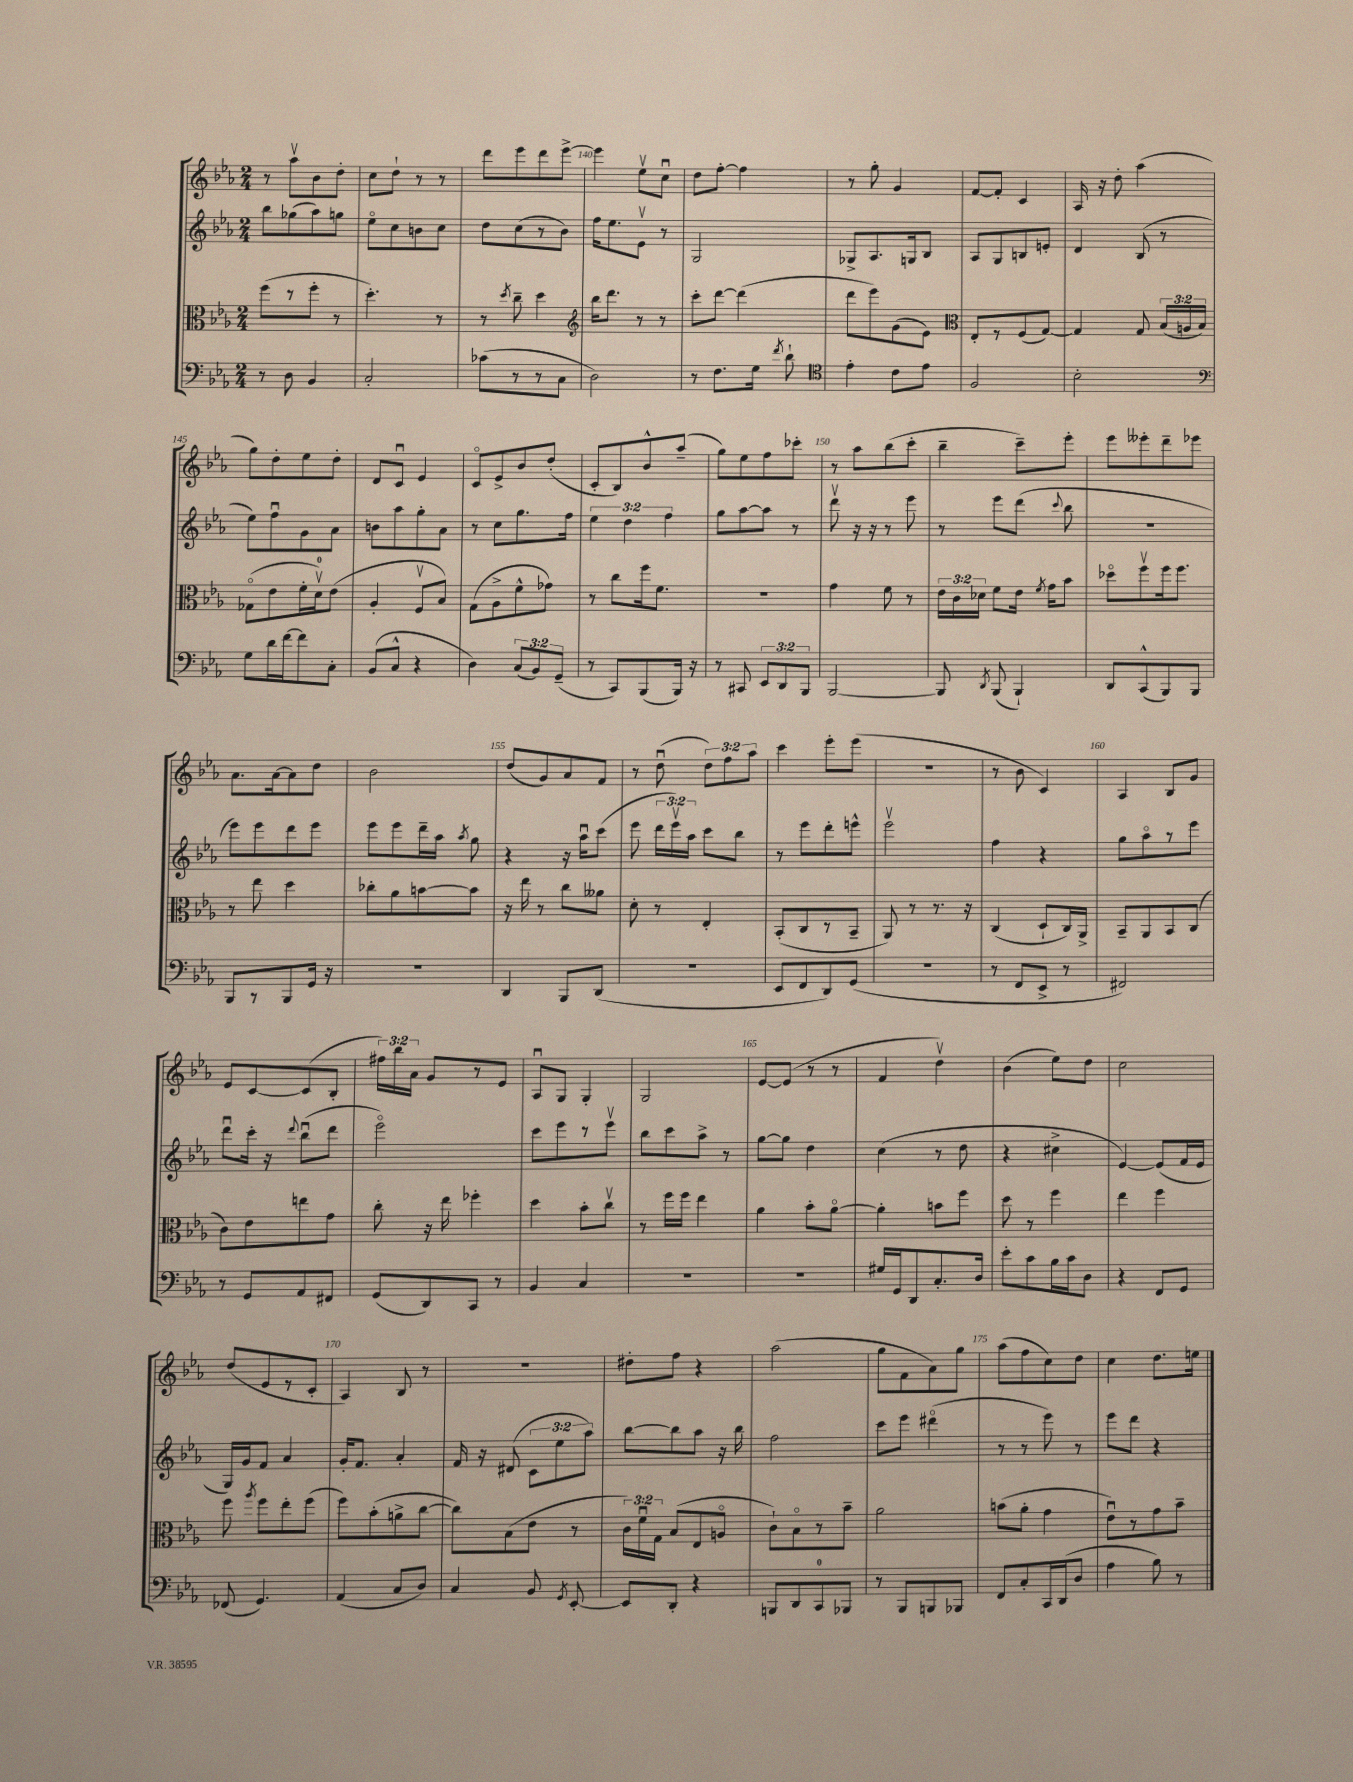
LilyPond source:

<<
\new StaffGroup <<
\new Staff = "s0" {
    \clef treble \key ees \major \numericTimeSignature \time 2/4 \override Staff.TupletNumber.text = #tuplet-number::calc-fraction-text
    \autoBeamOff r8 aes''8[\upbow bes'8 d''8]-. |
    c''8[ d''8]-! r8 r8 |
    d'''8[ ees'''8 d'''8 ees'''8]~-> |
    ees'''4 ees''8[\upbow c''8]\downbow |
    d''8[ f''8]~-. f''4 |
    r8 g''8-. g'4 |
    f'8[~ f'8]-. c'4 |
    aes16 r16 d''8-. aes''4( |
    g''8[) d''8-. ees''8 d''8]-. |
    d'8[ c'8]\downbow ees'4 |
    c'8[\flageolet ees'8-> bes'8 d''8]-.( |
    c'8[-. bes8) bes'8-^ aes''8]--( |
    g''8[) ees''8 f''8 ces'''8]-. |
    r8 aes''8[ bes''8( c'''8]-. |
    bes''4-- c'''8[--) ees'''8]-. |
    ees'''8[ eeses'''8-. d'''8-- ees'''8] |
    aes'8.[ aes'16~ aes'8 d''8] |
    bes'2 |
    d''8[( g'8) aes'8 f'8] |
    r8 d''8\downbow( \tuplet 3/2 { d''8[) f''8 aes''8] } |
    c'''4 ees'''8[-. ees'''8]( |
    R2 |
    r8 bes'8 c'4) |
    aes4 bes8[ g'8] |
    ees'8[ c'8~ c'8( bes8]-. |
    \tuplet 3/2 { fis''16[) bes''16 aes'16] } g'8[ r8 ees'8] |
    aes8[\downbow g8] g4-. |
    g2 |
    ees'8[~ ees'8]( r8 r8 |
    f'4 d''4\upbow) |
    bes'4( ees''8[) d''8] |
    c''2 |
    d''8[( ees'8 r8 c'8]-. |
    aes4) bes8 r8 |
    R2 |
    dis''8[-. f''8] r4 |
    aes''2( |
    g''8[ f'8 aes'8) g''8] |
    aes''8[( f''8 c''8) d''8] |
    c''4 d''8.[ e''16] \bar "|." |
}
\new Staff = "s1" {
    \clef treble \key ees \major \numericTimeSignature \time 2/4 \override Staff.TupletNumber.text = #tuplet-number::calc-fraction-text
    \autoBeamOff bes''8[ ges''8( aes''8) g''8] |
    ees''8[\flageolet c''8 b'8 c''8] |
    d''8[ c''8( r8 bes'8]) |
    f''16[ ees''8. ees'8]\upbow r8 |
    g2 |
    ges8[-> aes8. g16 bes8] |
    aes8[ g8 b8 e'8]-. |
    d'4 bes8( r8 |
    ees''8[) f''8\downbow g'8 aes'8] |
    b'8[ aes''8 g''8-. aes'8] |
    r8 c''8[ g''8. f''16] |
    \tuplet 3/2 { ees''4 d''4 f''4 } |
    g''8[ aes''8~ aes''8] r8 |
    d'''8\upbow r16 r16 r8 ees'''8 |
    r8 ees'''8[ d'''8]( \appoggiatura { c'''8 } bes''8 |
    r2 |
    ees'''8[) ees'''8 d'''8 ees'''8] |
    ees'''8[ ees'''8 d'''16-- aes''16] \acciaccatura { aes''8 } g''8 |
    r4 r16 aes''16[\downbow c'''8]( |
    ees'''8 \tuplet 3/2 { d'''16[ ees'''16\upbow) aes''16] } c'''8[ bes''8] |
    r8 ees'''8[ d'''8-. e'''8]-^ |
    ees'''2\upbow |
    f''4 r4 |
    g''8[ aes''8\flageolet r8 ees'''8] |
    d'''8[\downbow c'''16]-. r16 \appoggiatura { d'''8 } bes''8[\downbow( d'''8] |
    ees'''2\flageolet) |
    c'''8[ ees'''8 r8 ees'''8]\upbow |
    bes''8[ c'''8 aes''8]-> r8 |
    g''8[~ g''8] d''4 |
    c''4( r8 d''8 |
    r4 cis''4-> |
    ees'4~) ees'8[( f'16 ees'16] |
    g16[) g'16 f'8] aes'4 |
    g'16[-. f'8.] aes'4-. |
    f'16 r16 dis'8( \tuplet 3/2 { c'8[ ees''8 aes''8]) } |
    bes''8[~ bes''8 aes''8] r16 bes''16 |
    f''2 |
    c'''8[ ees'''8] dis'''4\flageolet( |
    r8 r8 ees'''8) r8 |
    ees'''8[ d'''8] r4 \bar "|." |
}
\new Staff = "s2" {
    \clef alto \key ees \major \numericTimeSignature \time 2/4 \override Staff.TupletNumber.text = #tuplet-number::calc-fraction-text
    \autoBeamOff f''8[( r8 f''8]-. r8 |
    d''4.-.) r8 |
    r8 \acciaccatura { d''8 } c''8-- d''4 |
    \clef treble bes''16[ d'''8.] r8 r8 |
    c'''8[-. d'''8]~ d'''4( |
    d'''8[ ees'''8) g'8( ees'8]) |
    \clef alto ees8[-. r8 f8( g8]~) |
    g4 g8 \tuplet 3/2 { bes16[( a16 bes16]) } |
    ges8[\flageolet( ees'8 f'16-. d'16-0\upbow) ees'8]( |
    aes4-. f8[\upbow bes8]) |
    g8[( aes8-> f'8-^ ges'8]) |
    r8 c''8[ f''16 f'8.] |
    r2 |
    g'4 f'8 r8 |
    \tuplet 3/2 { ees'16[ c'16 des'16] } f'8[ ees'16] \acciaccatura { f'8 } g'16[ bes'8] |
    des''8[\flageolet f''8\upbow f''16 f''8.] |
    r8 ees''8 d''4 |
    ces''8[-. aes'8 b'8~ b'8] |
    r16 ees''16 r8 c''8[ aeses'8] |
    d'8-. r8 ees4-. |
    bes,8[-.( c8 r8 bes,8]-- |
    aes,8) r8 r8. r16 |
    c4( d8[-! c16) aes,16]-> |
    bes,8[-- aes,8 bes,8 c8]( |
    c'8[) ees'8 e''8 g'8] |
    c''8-. r16 ees''16 fes''4-. |
    d''4 bes'8[-. c''8]\upbow |
    r8 f''16[ f''16] ees''4 |
    aes'4 bes'8[-. aes'8]~\flageolet |
    aes'4-. b'8[ f''8] |
    d''8 r8 f''4 |
    ees''4 f''4 |
    f''8 \acciaccatura { aes''8 } f''8[ ees''8-. f''8]( |
    f''8[) bes'8-.( a'8-> c''8]~ |
    c''8[) bes8( ees'8] r8 |
    \tuplet 3/2 { c'16[) f'16\downbow g16] } bes8[( ees8 a8]\flageolet |
    c'8[-!) bes8\flageolet r8 bes'8]-- |
    aes'2 |
    b'8[( aes'8]-. g'4 |
    ees'8[\downbow) r8 g'8 bes'8]-- \bar "|." |
}
\new Staff = "s3" {
    \clef bass \key ees \major \numericTimeSignature \time 2/4 \override Staff.TupletNumber.text = #tuplet-number::calc-fraction-text
    \autoBeamOff r8 d8 bes,4 |
    c2-. |
    ces'8[( r8 r8 c8] |
    d2) |
    r8 f8.[ g16] \acciaccatura { f'8 } d'8-! |
    \clef tenor ees'4-. c'8[ ees'8] |
    f2 |
    bes2-. |
    \clef bass g8[ d'16 f'16~ f'8 c8]-. |
    bes,8[( c8]-^ r4 |
    d4) \tuplet 3/2 { c8[( bes,8) g,8]--( } |
    r8 c,8[) bes,,8( bes,,16]) r16 |
    r8 cis,8 \tuplet 3/2 { ees,8[ d,8 bes,,8] } |
    bes,,2~ |
    bes,,8 \acciaccatura { d,8 } bes,,8( bes,,4-!) |
    d,8[ c,8-^( bes,,8) bes,,8] |
    bes,,8[ r8 bes,,8 g,16] r16 |
    R2 |
    d,4 bes,,8[ d,8]( |
    R2 |
    ees,8[ f,8 d,8) g,8]( |
    R2 |
    r8 f,8[ ees,8]-> r8 |
    fis,2) |
    r8 g,8[ aes,8 fis,8] |
    g,8[( d,8) c,8] r8 |
    bes,4 c4 |
    r2 |
    R2 |
    gis16[ g,16 d,8 c8.-. d16] |
    ees'8[-. c'8 bes16 c'16 d8] |
    r4 f,8[ g,8] |
    fes,8( g,4.) |
    aes,4( c8[ d8]) |
    c4 bes,8 \acciaccatura { g,8 } ees,8~-. |
    ees,8[ d,8]-. r4 |
    b,,8[ d,8 c,8-0 bes,,8] |
    r8 bes,,8[ b,,8 bes,,8] |
    f,8[ c8-. c,16 d,16( d8] |
    aes4 bes8) r8 \bar "|." |
}
>>
>>
\layout { \context { \Score currentBarNumber = #137 \override BarNumber.break-visibility = ##(#f #t #t) barNumberVisibility = #(every-nth-bar-number-visible 5) } }
